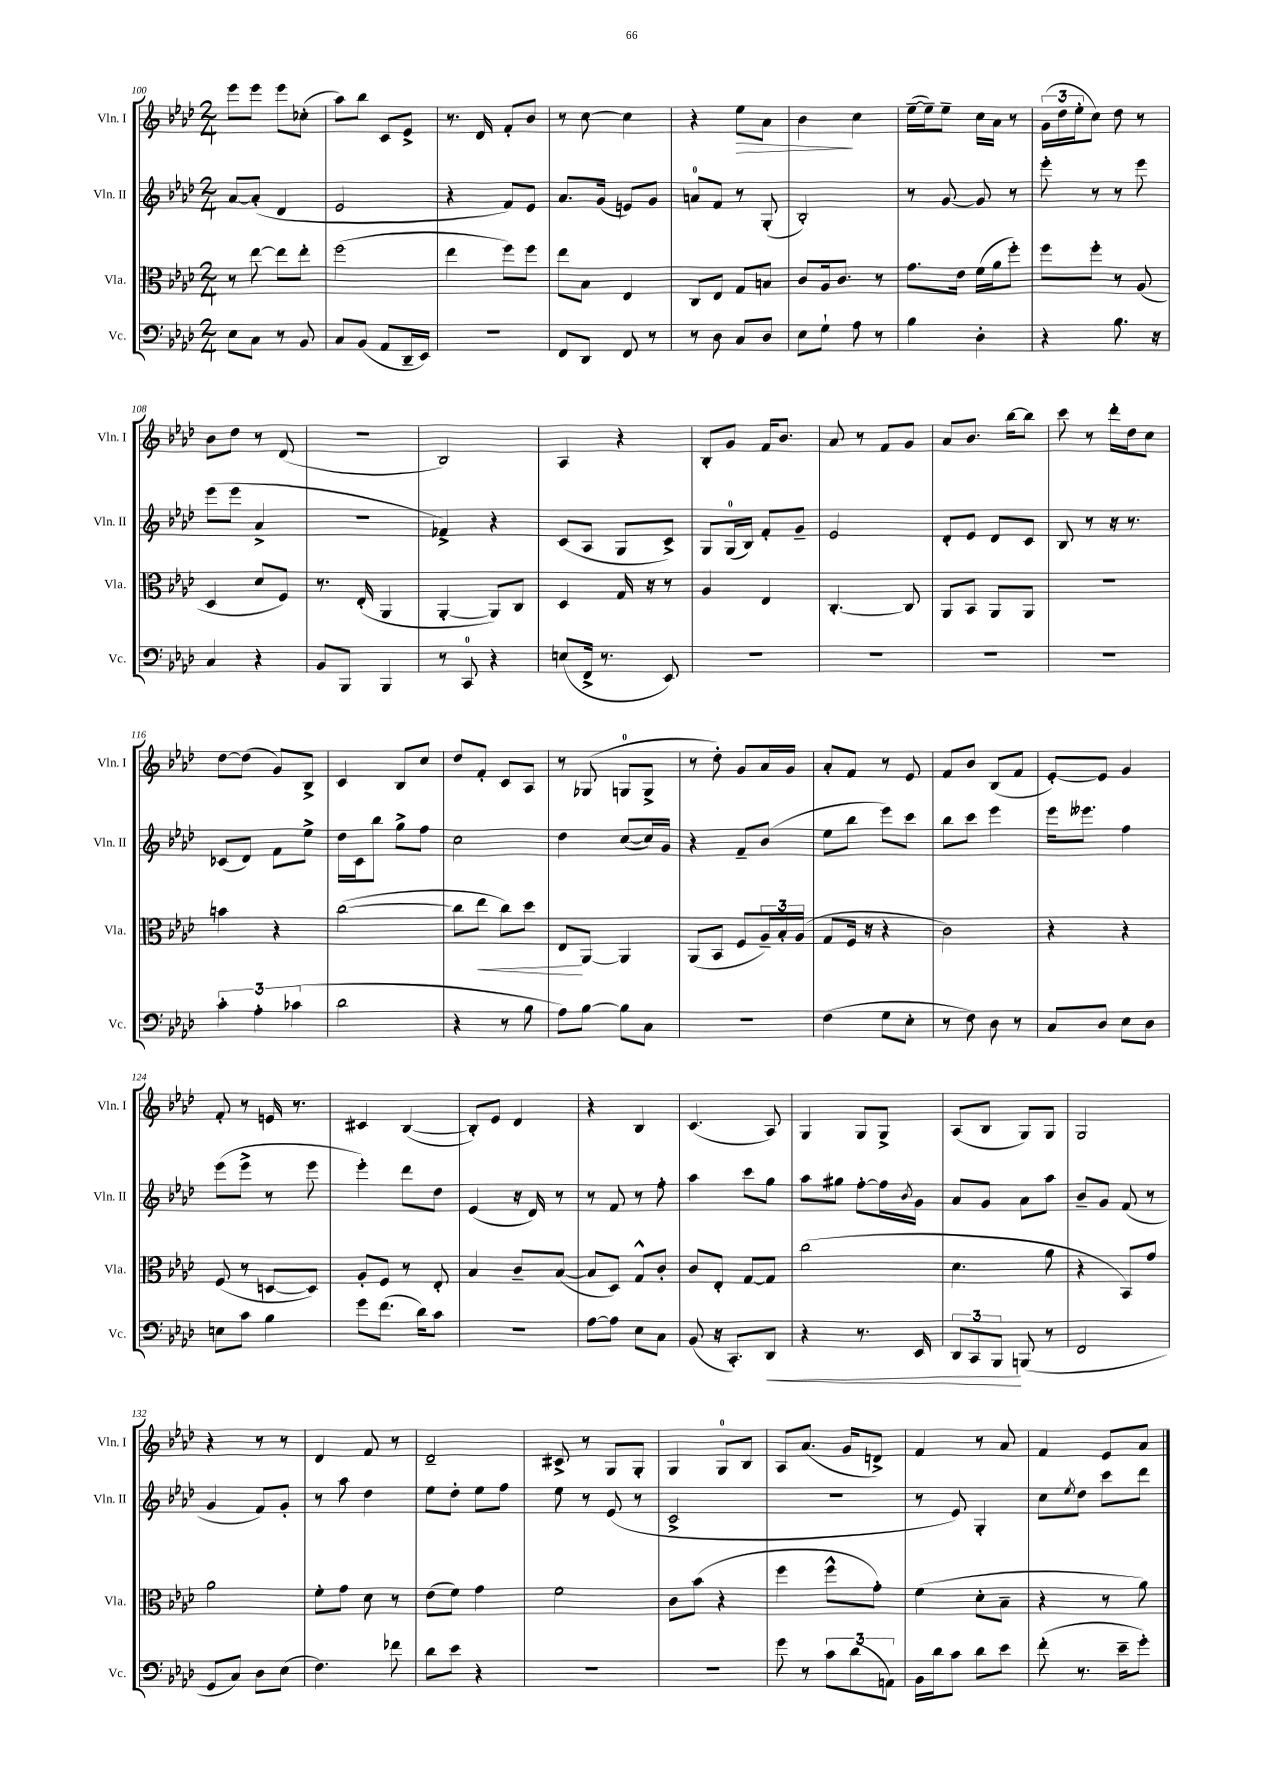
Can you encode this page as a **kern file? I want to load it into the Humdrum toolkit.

**kern	**dynam	**kern	**dynam	**kern	**kern	**dynam
*part4	*part4	*part3	*part3	*part2	*part1	*part1
*staff4	*staff4	*staff3	*staff3	*staff2	*staff1	*staff1
*I"Vc.	*	*I"Vla.	*	*I"Vln. II	*I"Vln. I	*
*I'Vc.	*	*I'Vla.	*	*I'Vln. II	*I'Vln. I	*
*clefF4	*	*clefC3	*	*clefG2	*clefG2	*
*k[b-e-a-d-]	*	*k[b-e-a-d-]	*	*k[b-e-a-d-]	*k[b-e-a-d-]	*
*M2/4	*	*M2/4	*	*M2/4	*M2/4	*
=100	=100	=100	=100	=100	=100	=100
8E-\L	.	8r	.	[8a-/L	8eee-\L	.
8C\J	.	[8ee-\	.	(8a-'/J]	8eee-\J	.
8r	.	8ee-\L]	.	4d-/	8eee-\L	.
8BB-/	.	8ee-'\J	.	.	(8cc-X'\J	.
=101	=101	=101	=101	=101	=101	=101
8C/L	.	(2ff\	.	2e-/	8aa-\L)	.
(8BB-/J	.	.	.	.	8bb-\J	.
8AA-/L	.	.	.	.	8c/L	.
16DD-~/L	.	.	.	.	8e-^/J	.
16EE-/JJ)	.	.	.	.	.	.
=102	=102	=102	=102	=102	=102	=102
2r	.	4ee-\	.	4r	8.r	.
.	.	.	.	.	16d-/	.
.	.	8ff\L)	.	8f/L)	8f'/L	.
.	.	8ff\J	.	8e-/J	8b-/J	.
=103	=103	=103	=103	=103	=103	=103
8FF/L	.	8ee-\L	.	8.a-/L	8r	.
8DD-/J	.	8B-\J	.	.	[8cc\	.
.	.	.	.	(16g/Jk	.	.
8FF/	.	4E-/	.	8en/L)	4cc\]	.
8r	.	.	.	8g/J	.	.
=104	=104	=104	=104	=104	=104	=104
8r	.	8C/L	.	8an/L	4r	.
8D-\	.	8E-/J	.	8f/J	.	.
!	!	!	!	!	!	!LO:HP:b
8C/L	.	8G/L	.	8r	8ee-\L	>
8D-/J	.	8Bn/J	.	(8G'/	8a-\J	.
=105	=105	=105	=105	=105	=105	=105
8E-\L	.	8c/L	.	2B-'/)	4b-\	.
8G`\J	.	16A-/k	.	.	.	.
.	.	8.c/J	.	.	.	.
8A-\	.	.	.	.	4cc\	]
8r	.	8r	.	.	.	.
=106	=106	=106	=106	=106	=106	=106
4B-\	.	8.g\L	.	8r	([16ee-~\LL	.
.	.	.	.	.	16ee-~\J])	.
.	.	.	.	[8g/	8ee-~\J	.
.	.	16e-\Jk	.	.	.	.
4D-'\	.	(16f\LL	.	8g/]	16cc\LL	.
.	.	16a-\J	.	.	16a-\JJ	.
.	.	8ff'\J)	.	8r	8r	.
=107	=107	=107	=107	=107	=107	=107
4r	.	8ff\L	.	8eee-'\	(24g\LL	.
.	.	.	.	.	24dd-\	.
.	.	.	.	.	24ee-'\J	.
.	.	8ff'\J	.	8r	8cc\J)	.
8.B-\	.	8r	.	8r	8dd-\	.
.	.	(8A-/	.	8eee-\	8r	.
16r	.	.	.	.	.	.
!!LO:LB:g=z
=108	=108	=108	=108	=108	=108	=108
4C/	.	4D-/	.	(8eee-\L	8b-\L	.
.	.	.	.	8eee-\J	8dd-\J	.
4r	.	8d-/L	.	4a-^/	8r	.
.	.	8F/J)	.	.	(8d-/	.
=109	=109	=109	=109	=109	=109	=109
8BB-/L	.	8.r	.	2r	2r	.
8BBB-/J	.	.	.	.	.	.
.	.	(16E-'/	.	.	.	.
4BBB-/	.	4AA-/	.	.	.	.
=110	=110	=110	=110	=110	=110	=110
8r	.	[4AA-'/	.	4f-X^/)	2B-/)	.
8CC/	.	.	.	.	.	.
4r	.	8AA-/L])	.	4r	.	.
.	.	8C/J	.	.	.	.
=111	=111	=111	=111	=111	=111	=111
(8En/L	.	4D-/	.	(8c/L	4A-/	.
16FF^/Jk	.	.	.	8A-/J	.	.
8.r	.	.	.	.	.	.
.	.	16G/	.	8G/L	4r	.
.	.	16r	.	.	.	.
8EE-/)	.	8r	.	8c^/J)	.	.
=112	=112	=112	=112	=112	=112	=112
2r	.	4A-/	.	8G/L	8B-'/L	.
.	.	.	.	(16G/L	8g/J	.
.	.	.	.	16B-/JJ)	.	.
.	.	4E-/	.	8f'/L	16f/KL	.
.	.	.	.	.	8.b-/J	.
.	.	.	.	8g~/J	.	.
=113	=113	=113	=113	=113	=113	=113
2r	.	[4.C'/	.	2e-/	8a-/	.
.	.	.	.	.	8r	.
.	.	.	.	.	8f/L	.
.	.	8C/]	.	.	8g/J	.
=114	=114	=114	=114	=114	=114	=114
2r	.	8AA-/L	.	8d-'/L	8a-/L	.
.	.	8BB-/J	.	8e-/J	8.b-/J	.
.	.	8AA-/L	.	8d-/L	.	.
.	.	.	.	.	[16bb-\KL	.
.	.	8AA-/J	.	8c/J	8bb-\J]	.
=115	=115	=115	=115	=115	=115	=115
2r	.	2r	.	8B-/	8ccc\	.
.	.	.	.	8r	8r	.
.	.	.	.	16r	16ddd-'\LL	.
.	.	.	.	8.r	16dd-\J	.
.	.	.	.	.	8cc\J	.
!!LO:LB:g=z
=116	=116	=116	=116	=116	=116	=116
6c'\	.	4bn\	.	(8c-X/L	[8dd-\L	.
.	.	.	.	8d-/J)	(8dd-\J]	.
6A-'\	.	.	.	.	.	.
.	.	4r	.	8f\L	8g/L)	.
(6c-X\	.	.	.	.	.	.
.	.	.	.	8ee-^\J	8B-^/J	.
=117	=117	=117	=117	=117	=117	=117
2d-\	.	([2cc\	.	16dd-\LL	4c/	.
.	.	.	.	16c\J	.	.
.	.	.	.	8bb-\J	.	.
.	.	.	.	8gg^\L	8B-/L	.
.	.	.	.	8ff\J	8cc/J	.
=118	=118	=118	=118	=118	=118	=118
4r	.	8cc\L]	.	2cc\	8dd-/L	.
!	!	!	!LO:HP:b	!	!	!
.	.	8ee-\J	<	.	8f'/J	.
8r	.	8cc\L)	.	.	8c/L	.
8B-\	.	8dd-\J	.	.	8A-/J	.
=119	=119	=119	=119	=119	=119	=119
8A-\L)	.	8E-/L	.	4dd-\	8r	.
[8B-\J	.	[8AA-/J	[	.	(8G-X/	.
8B-\L]	.	4AA-/]	.	([8cc/L	8Gn/L	.
8C\J	.	.	.	16cc/L])	8G^/J	.
.	.	.	.	16g/JJ	.	.
=120	=120	=120	=120	=120	=120	=120
2r	.	(8AA-/L	.	4r	8r	.
.	.	8BB-/J	.	.	8dd-'\)	.
.	.	8F/L	.	8f~/L	8g/L	.
.	.	24A-~/L)	.	(8b-/J	16a-/L	.
.	.	24B-'/	.	.	.	.
.	.	.	.	.	16g/JJ	.
.	.	(24A-/JJ	.	.	.	.
=121	=121	=121	=121	=121	=121	=121
(4F\	.	8G/L	.	8ee-\L	8a-'/L	.
.	.	16F/Jk	.	8bb-\J	8f/J	.
.	.	16r	.	.	.	.
8G\L	.	4r	.	8eee-\L)	8r	.
8E-'\J	.	.	.	8ccc\J	8e-/	.
=122	=122	=122	=122	=122	=122	=122
8r	.	2c\)	.	8bb-\L	8f/L	.
8F\)	.	.	.	8ccc\J	8b-/J	.
8D-\	.	.	.	4eee-\	(8B-/L	.
8r	.	.	.	.	8f/J	.
=123	=123	=123	=123	=123	=123	=123
8C/L	.	4r	.	16eee-\KL	[8e-'/L)	.
.	.	.	.	8.eee--X\J	.	.
8D-/J	.	.	.	.	8e-/J]	.
8E-\L	.	4r	.	4ff\	4g/	.
8D-\J	.	.	.	.	.	.
!!LO:LB:g=z
=124	=124	=124	=124	=124	=124	=124
8En\L	.	(8F/	.	(8eee-\L	8f'/	.
8c\J	.	8r	.	8eee-^\J	8r	.
4B-\	.	[8Dn/L	.	8r	16en/	.
.	.	.	.	.	8.r	.
.	.	8D/J])	.	8eee-\	.	.
=125	=125	=125	=125	=125	=125	=125
8g\L	.	8A-'/L	.	4eee-'\)	4c#X/	.
(8.f\J	.	8F/J	.	.	.	.
.	.	8r	.	8ddd-\L	([4B-/	.
16d-\KL)	.	.	.	.	.	.
8c\J	.	8E-'/	.	8dd-\J	.	.
=126	=126	=126	=126	=126	=126	=126
2r	.	4B-/	.	(4e-/	8B-'/L])	.
.	.	.	.	.	8e-/J	.
.	.	8c~/L	.	16r	4d-/	.
.	.	.	.	16d-/)	.	.
.	.	([8B-/J	.	8r	.	.
=127	=127	=127	=127	=127	=127	=127
[8A-\L	.	8B-/L]	.	8r	4r	.
8A-\J]	.	8D-/J)	.	8f/	.	.
8E-\L	.	8G^^/L	.	8r	4B-/	.
8C\J	.	8c'/J	.	8ff'\	.	.
=128	=128	=128	=128	=128	=128	=128
(8BB-/	.	8c/L	.	4aa-\	(4.c/	.
16r	.	8E-'/J	.	.	.	.
8.CC'/L)	.	.	.	.	.	.
.	.	[8G/L	.	8ccc\L	.	.
!	!LO:HP:b	!	!	!	!	!
8DD-/J	<	8G/J]	.	8gg\J	8A-/)	.
=129	=129	=129	=129	=129	=129	=129
4r	.	(2cc\	.	8aa-\L	4G/	.
.	.	.	.	8gg#X\J	.	.
8.r	.	.	.	[8ff'\L	8G/L	.
.	.	.	.	16ff\L]	8G^/J	.
.	.	.	.	8qb-/	.	.
16EE-/	.	.	.	16g\JJ	.	.
=130	=130	=130	=130	=130	=130	=130
12DD-/L	.	4.d-\	.	8a-/L	(8A-/L	.
12CC/	.	.	.	.	.	.
.	.	.	.	8g/J	8B-/J	.
12BBB-/J	.	.	.	.	.	.
(8BBBn/	[	.	.	8a-\L	8G/L)	.
8r	.	8a-\	.	8aa-\J	8G/J	.
=131	=131	=131	=131	=131	=131	=131
2FF/	.	4r	.	8b-~/L	2G/	.
.	.	.	.	8g/J	.	.
.	.	8BB-/L)	.	(8f/	.	.
.	.	8g/J	.	8r	.	.
!!LO:LB:g=z
=132	=132	=132	=132	=132	=132	=132
8GG/L	.	2a-\	.	4g/	4r	.
8C/J)	.	.	.	.	.	.
8D-\L	.	.	.	8f/L)	8r	.
(8E-\J	.	.	.	8g'/J	8r	.
=133	=133	=133	=133	=133	=133	=133
4.F\)	.	8f'\L	.	8r	4d-/	.
.	.	8g\J	.	8aa-\	.	.
.	.	8d-\	.	4dd-\	8f/	.
8f-X\	.	8r	.	.	8r	.
=134	=134	=134	=134	=134	=134	=134
8d-\L	.	(8e-\L	.	8ee-\L	2d-~/	.
8e-\J	.	8f\J)	.	8dd-'\J	.	.
4r	.	4g\	.	8ee-\L	.	.
.	.	.	.	8ff\J	.	.
=135	=135	=135	=135	=135	=135	=135
2r	.	2f\	.	8ee-\	8c#X^/	.
.	.	.	.	8r	8r	.
.	.	.	.	(8e-/	8G/L	.
.	.	.	.	8r	8G'/J	.
=136	=136	=136	=136	=136	=136	=136
2r	.	8c\L	.	2c^/	4G/	.
.	.	(8b-\J	.	.	.	.
.	.	4r	.	.	8G/L	.
.	.	.	.	.	8B-/J	.
=137	=137	=137	=137	=137	=137	=137
8g\	.	4ff\	.	2r	8A-/L	.
8r	.	.	.	.	(8.a-/J	.
12c\L	.	8ff^^\L	.	.	.	.
.	.	.	.	.	16g/KL	.
(12d-\	.	.	.	.	.	.
.	.	8g'\J)	.	.	8dn^/J)	.
12AAn\J)	.	.	.	.	.	.
=138	=138	=138	=138	=138	=138	=138
16BB-\LL	.	(4f\	.	8r	4f/	.
16d-\J	.	.	.	.	.	.
8c\J	.	.	.	8e-/)	.	.
8d-\L	.	8d-'\L	.	4G'/	8r	.
8e-\J	.	8B-~\J	.	.	8a-/	.
=139	=139	=139	=139	=139	=139	=139
(8f'\	.	4r	.	8cc\L	4f/	.
.	.	.	.	8qee-/	.	.
8.r	.	.	.	8dd-\J	.	.
.	.	8r	.	8ccc\L	8e-/L	.
16e-~\KL	.	.	.	.	.	.
8g'\J)	.	8a-\)	.	8ddd-\J	8a-/J	.
==	==	==	==	==	==	==
*-	*-	*-	*-	*-	*-	*-
